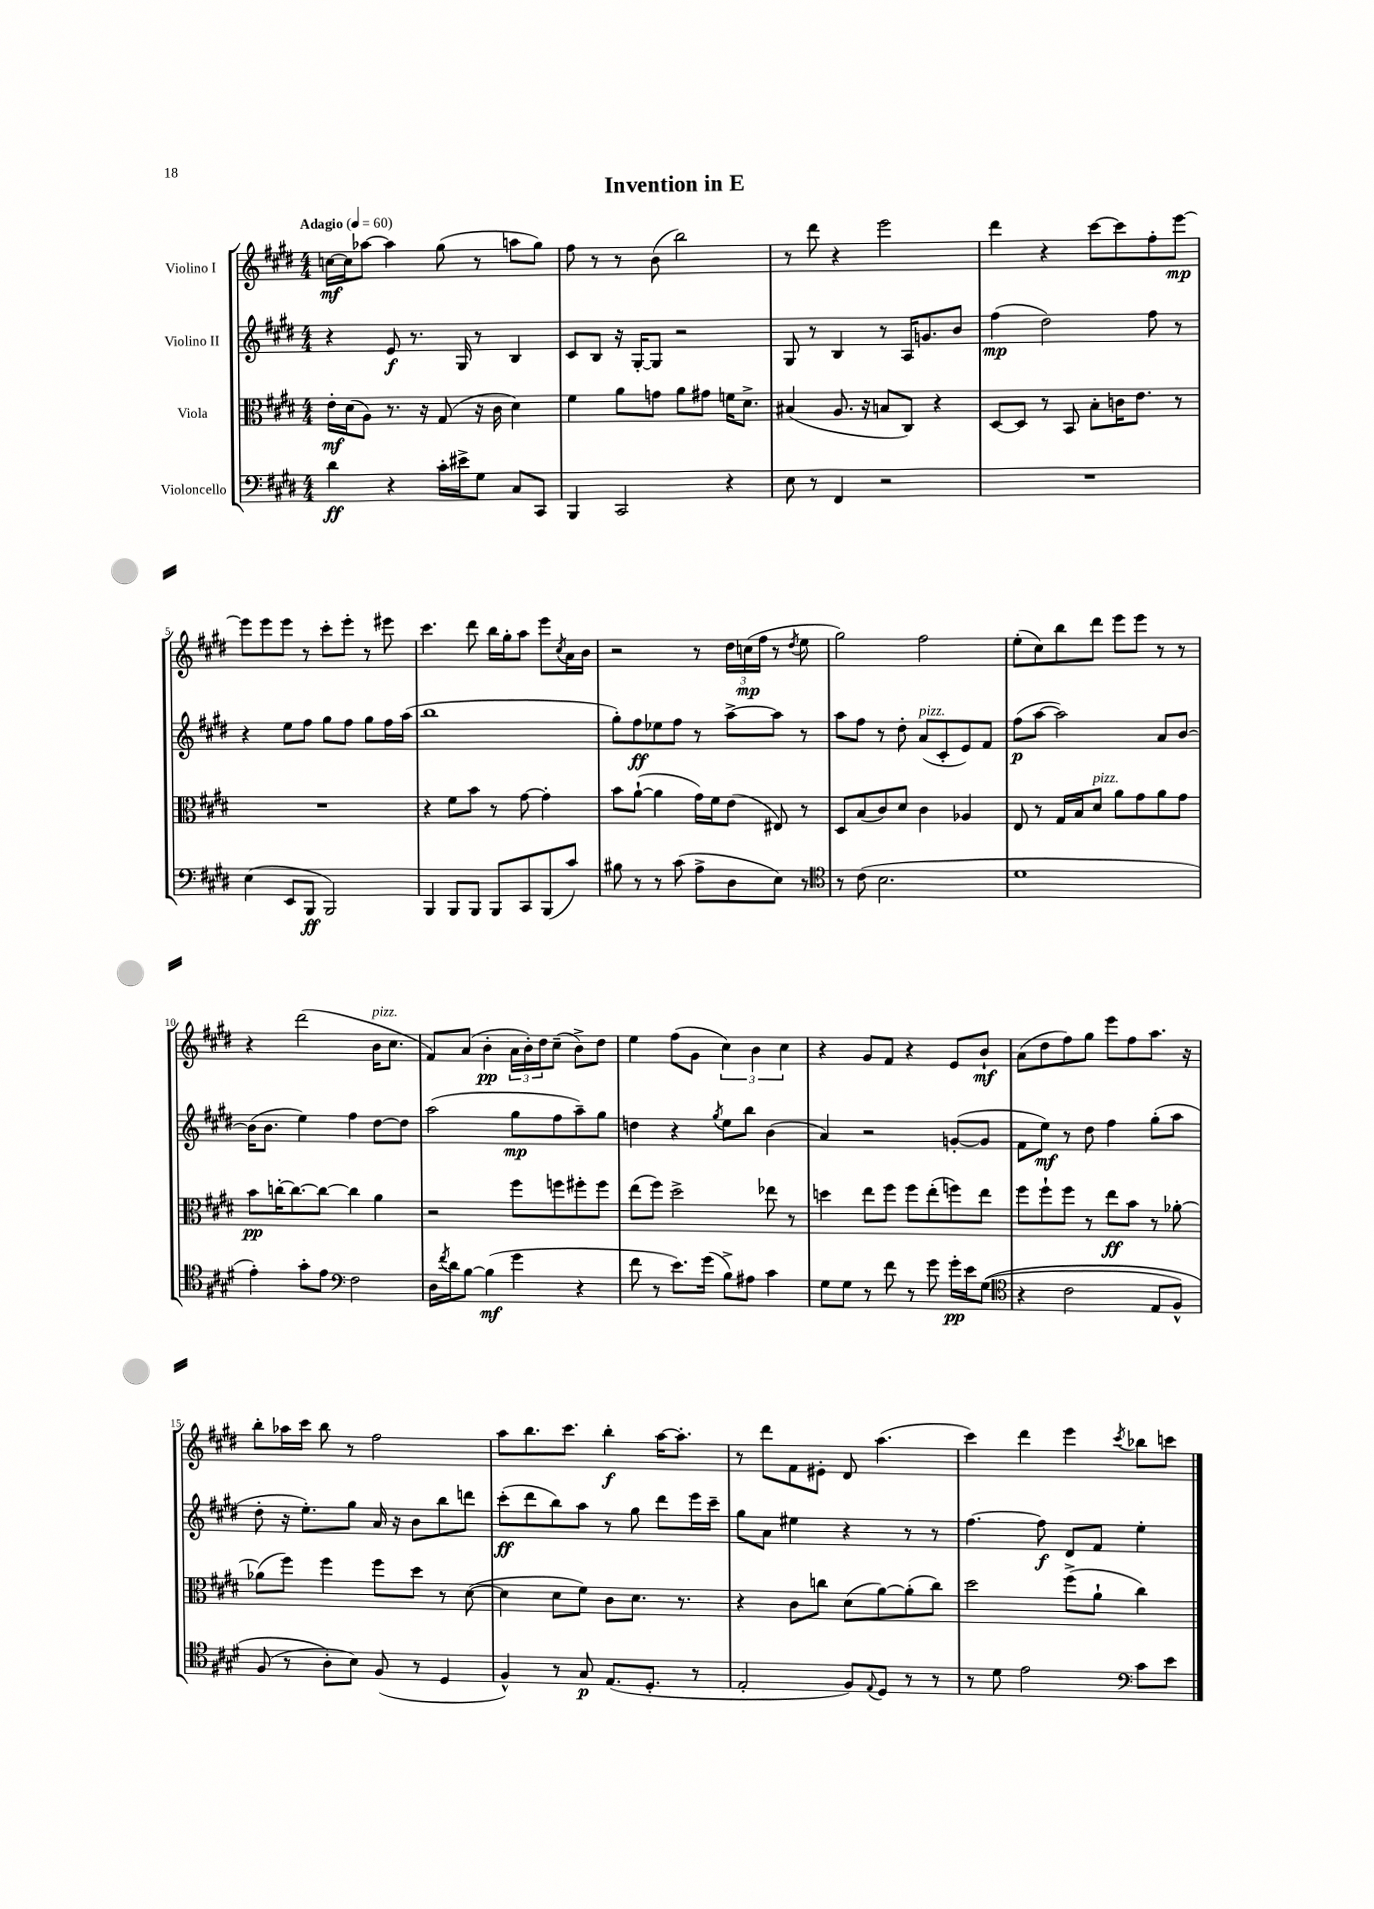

**kern	**kern	**kern	**kern
*staff4	*staff3	*staff2	*staff1
*clefF4	*clefC3	*clefG2	*clefG2
*k[f#c#g#d#]	*k[f#c#g#d#]	*k[f#c#g#d#]	*k[f#c#g#d#]
*M4/4	*M4/4	*M4/4	*M4/4
*MM60	*MM60	*MM60	*MM60
4d#\	16e'\LL	4r	[16cc\LL
.	(16d#\J	.	16cc\]J
.	8A\J)	.	[8aa-\J
4r	8.r	8e/	4aa-\]
.	.	8.r	.
.	16r	.	.
16c#'\LL	(8G#/	.	(8gg#\
16e#^\J	.	16G#/	.
8G#\J	16r	8r	8r
.	16c#\	.	.
8C#/L	4d#\)	4B/	8aa\L
8CC#/J	.	.	8gg#\J)
=	=	=	=
4BBB/	4f#\	8c#/L	8ff#\
.	.	8B/J	8r
2CC#/	8a\L	16r	8r
.	.	[16G#'/LK	.
.	8g\J	8G#/]J	(8b\
.	8a\L	2r	2bb\)
.	8g#\J	.	.
4r	16f\LK	.	.
.	8.d#^\J	.	.
=	=	=	=
8E\	(4B#/	8G#/	8r
8r	.	8r	8ddd#\
4FF#/	8.A/	4B/	4r
.	16r	.	.
2r	8B/L	8r	2eee\
.	8C#/J)	16A/LK	.
.	.	8.g/	.
.	4r	.	.
.	.	8b/J	.
=	=	=	=
1r	[8D#/L	(4ff#\	4ddd#\
.	8D#/]J	.	.
.	8r	2dd#\)	4r
.	8BB/	.	.
.	8B'\L	.	[8ccc#\L
.	16c\K	.	8ccc#\]
.	8.e\J	.	.
.	.	8ff#\	8ff#'\
.	8r	8r	[8eee\J
=	=	=	=
(4E\	1r	4r	8eee\]L
.	.	.	8eee\
8EE/L	.	8ee\L	8eee\J
8BBB/J	.	8ff#\J	8r
2BBB/)	.	8gg#\L	8ccc#'\L
.	.	8ff#\J	8eee'\J
.	.	8gg#\L	8r
.	.	16ff#\L	8eee#\
.	.	(16aa\JJ	.
=	=	=	=
4BBB/	4r	1bb	4.ccc#\
8BBB/L	8f#\L	.	.
8BBB/J	8b\J	.	8ddd#\
8BBB/L	8r	.	16bb\LL
.	.	.	16gg#'\J
8CC#/	[8g#\	.	8aa\J
(8BBB/	4g#'\]	.	8eee\L
.	.	.	8qcc#/
8c#/J)	.	.	16a\L
.	.	.	16b\JJ
=	=	=	=
8B#\	8b\L	8gg#'\L)	2r
8r	([8a`\J	8ff#\	.
8r	4a\]	8ee-\	.
(8c#\	.	8ff#\J	.
8A^\L	16g#\LL)	8r	8r
.	16f#\J	.	.
8D#\	(8e\J	[8aa^\L	24dd#\LL
.	.	.	(24cc\
.	.	.	24ff#\JJ
8E\J)	8E#/)	8aa\]J	8r
.	.	.	8qdd#/
8r	8r	8r	8ee\
=	=	=	=
*clefC4	*	*	*
8r	8D#/L	8aa\L	2gg#\)
(8c#\	(8B/	8ff#\J	.
2.B\	8c#/)	8r	.
.	8d#/J	8dd#'\	.
.	4c#\	(8a/L	2ff#\
.	.	8c#'/	.
.	4A-/	8e/)	.
.	.	8f#/J	.
=	=	=	=
1d#	8E/	(8ff#\L	(8ee'\L
.	8r	[8aa\J	8cc#\)
.	16G#/LL	2aa\])	8bb\
.	16B/J	.	.
.	8d#/J	.	8ddd#\J
.	8a\L	.	8eee\L
.	8g#\	.	8eee\J
.	8a\	8a/L	8r
.	8g#\J	[8b/J	8r
=	=	=	=
4e'\)	8b\L	(16b\]LK	4r
.	.	8.b\J	.
.	[16cc'\K	.	.
.	8.cc\_	.	.
8g#'\L	.	4ee\)	(2ddd#\
8e\J	8cc\_J	.	.
*clefF4	*	*	*
2F#\	4cc\]	4ff#\	.
.	4a\	[8dd#\L	16b\LK
.	.	.	8.cc#\J
.	.	8dd#\]J	.
=	=	=	=
16D#\LL	2r	(2aa\	8f#/L)
8qf#/	.	.	.
16d#\J	.	.	.
[8B\J	.	.	(8a/J
(4B\]	.	.	4b'\
4g#\	8ff#\L	8gg#\L	24a\LL
.	.	.	24b'\)
.	.	.	24dd#\J
.	8ff\	8ff#\	(8cc#~\J
4r	8ff#'\	8aa~\)	8b^\L)
.	8ff#\J	8gg#\J	8dd#\J
=	=	=	=
8f#\	(8ee\L	4dd\	4ee\
8r	8ff#\J)	.	.
8.e\L)	2dd#^\	4r	(8ff#\L
.	.	.	8g#\J
(16g#\Jk	.	.	.
.	.	8qgg#/	.
8B^\L)	.	8ee\L	6cc#\)
8A#\J	.	8bb\J	.
.	.	.	6b\
4c#\	8ee-\	(4b\	.
.	.	.	6cc#\
.	8r	.	.
=	=	=	=
8G#\L	4dd\	4a/)	4r
8G#\J	.	.	.
8r	8ee\L	2r	8g#/L
8f#\	8ff#\J	.	8f#/J
8r	8ff#\L	.	4r
8g#\	(8ee'\	.	.
16g#'\LL	8ff\)	([8g'/L	8e/L
16e\J	.	.	.
&((8G#\J	8ee\J	8g/]J	8b`/J
=	=	=	=
*clefC4	*	*	*
4r	8ff#\L	8f#\L	(8a\L
.	8ff#`\	8ee\J)	8dd#\
2c#\	8ff#\J	8r	8ff#\)
.	8r	8dd#\	8gg#\J
.	8ee\L	4ff#\	8eee\L
.	8b\J	.	8ff#\
8E/L	8r	(8gg#'\L	8.aa\J
8F#^^/J)	[8a-'\	8aa\J	.
.	.	.	16r
=	=	=	=
(8F#/	(8a-\]L	8dd#'\	8bb'\L
8r	8ff#\J)	16r	16aa-\L
.	.	8.ee'\L)	16ccc#\JJ
8A'\L&)	4ff#\	.	8bb\
8B\J)	.	8gg#\J	8r
(8F#/	8ff#\L	16a/	2ff#\
.	.	16r	.
8r	8dd#\J	8b\L	.
4D#/	8r	8bb\	.
.	([8d#\	8ddd\J	.
=	=	=	=
4F#^^/)	4d#\]	(8ccc#'\L	8aa\L
.	.	8ddd#\	8.bb\
8r	8d#\L	8bb\)	.
.	.	.	8.ccc#\J
8G#/	8f#\J)	8aa\J	.
(8.E/L	8c#\L	8r	4bb'\
.	8.d#\J	8gg#\	.
8.D#'/J	.	.	.
.	.	8ddd#\L	[16aa\LK
.	8.r	.	8.aa'\]J
8r	.	16eee\L	.
.	.	16ccc#~\JJ	.
=	=	=	=
2E'/	4r	8gg#\L	8r
.	.	8a\J	8ddd#\L
.	8c#\L	4ee#\	8f#\
.	8cc\J	.	8e#'\J
8F#/L)	(8d#\L	4r	8d#/
8qqE/	.	.	.
8D#/J	[8a\)	.	(4.aa\
8r	(8a'\]	8r	.
8r	8cc\J)	8r	.
=	=	=	=
8r	2dd#\	[4.ff#\	4ccc#\)
8d#\	.	.	.
2e\	.	.	4ddd#\
.	.	8ff#\]	.
.	(8ff#^\L	8d#/L	4eee\
.	8a`\J	8f#/J	.
*clefF4	*	*	*
.	.	.	8qccc#/
8c#\L	4cc#\)	4ee'\	8bb-\L
8e\J	.	.	8ccc\J
==	==	==	==
*-	*-	*-	*-
